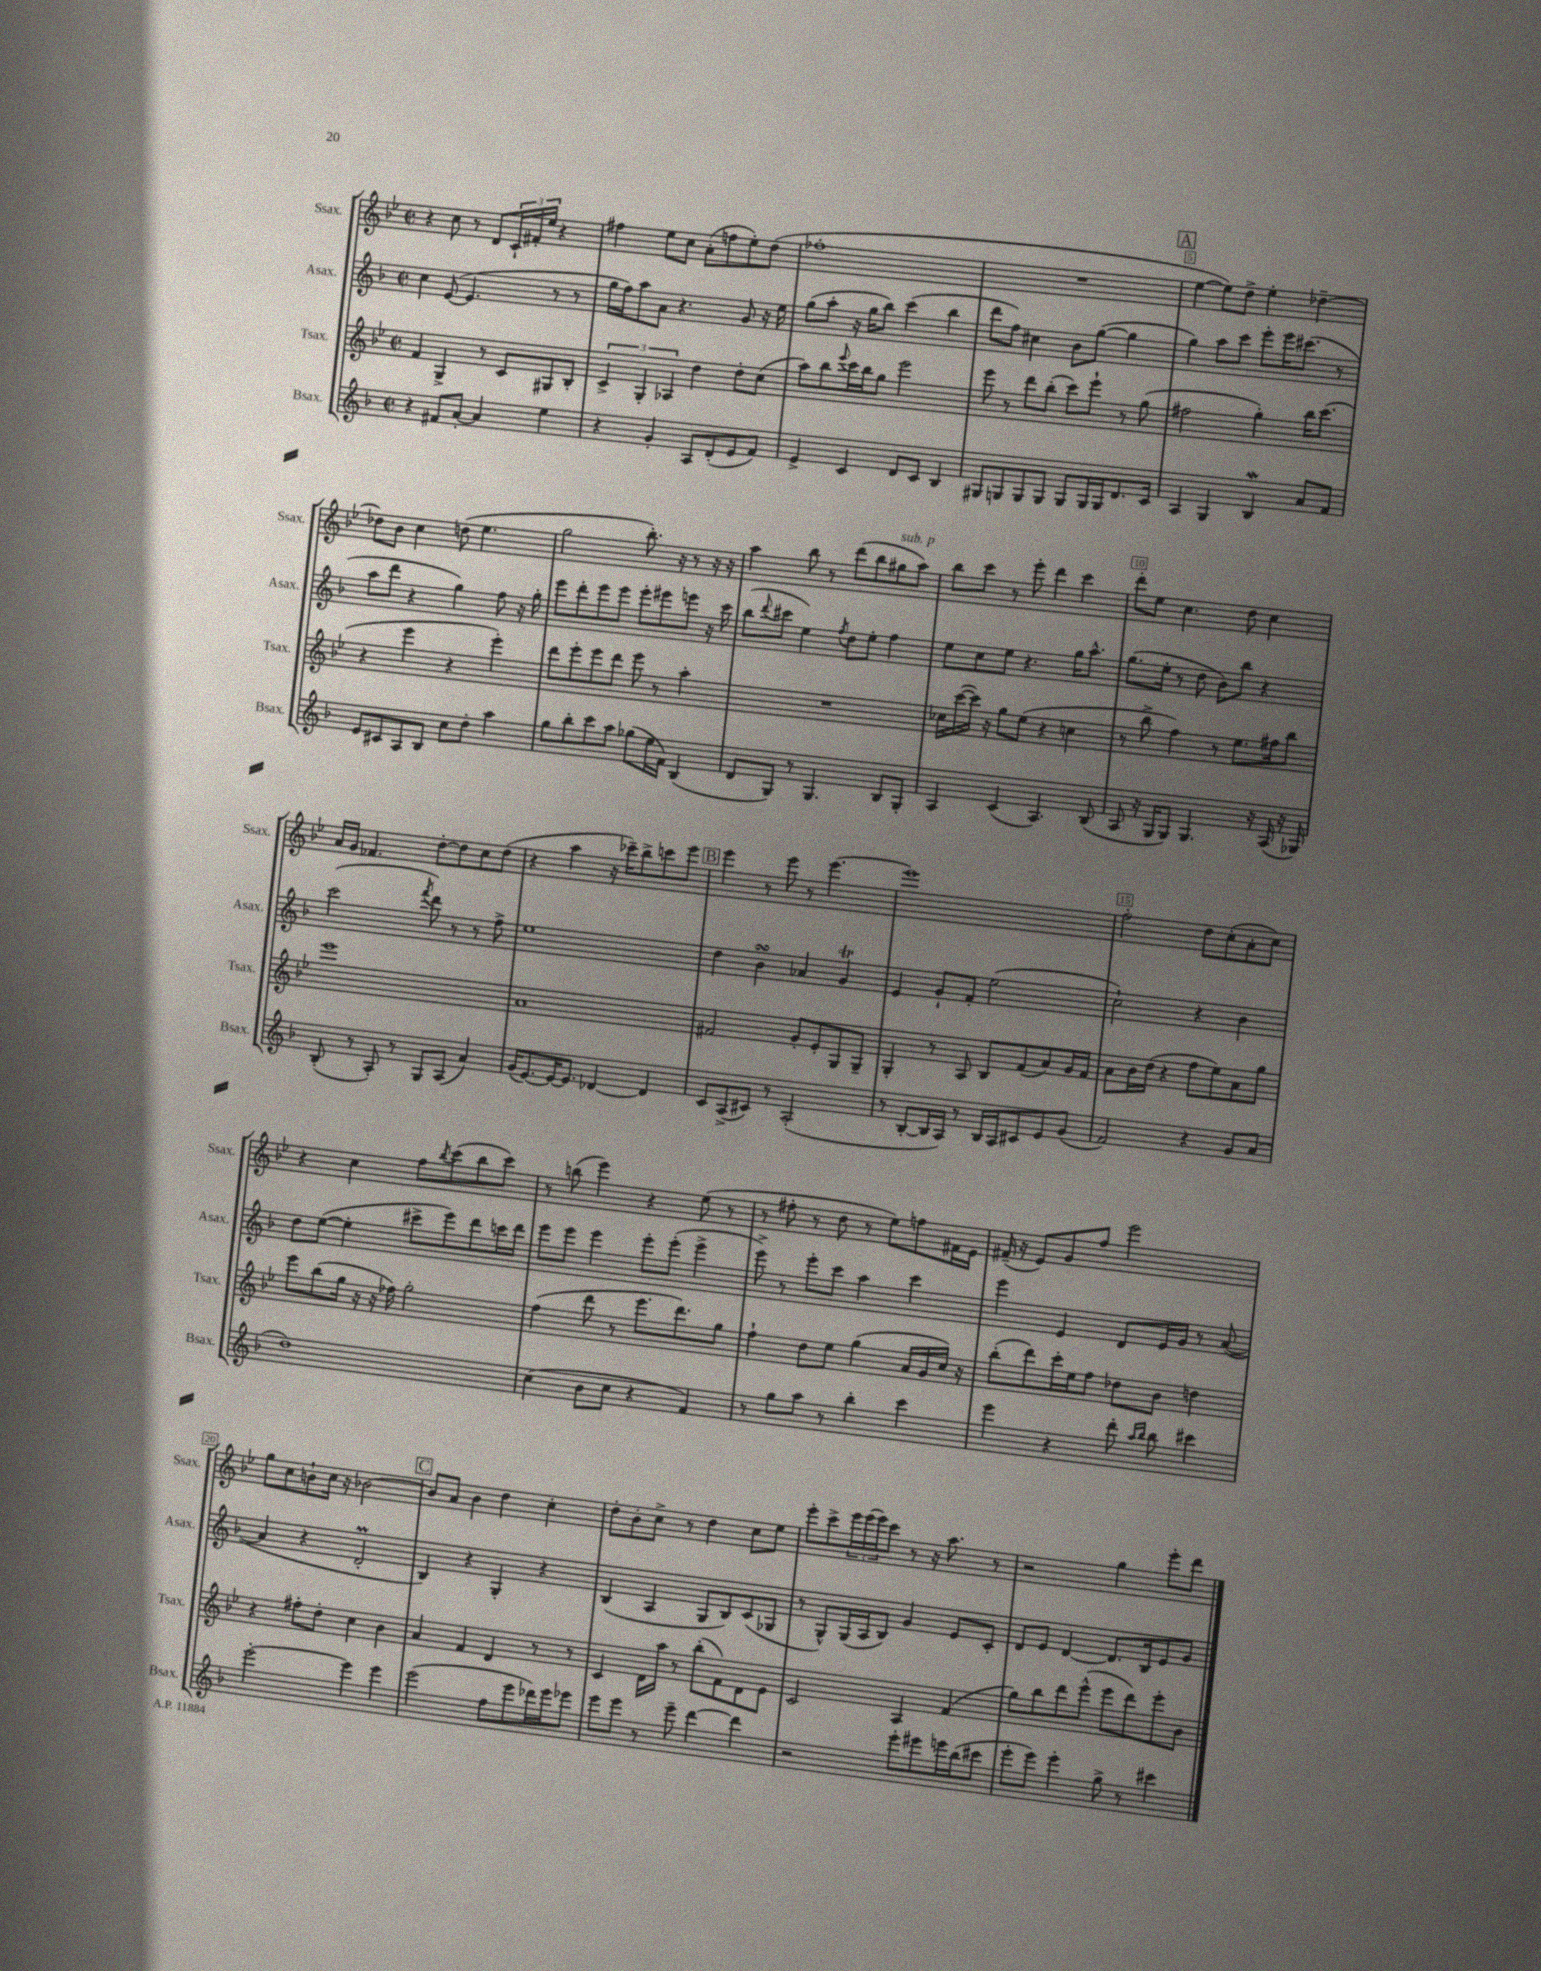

**kern	**kern	**kern	**kern
*staff4	*staff3	*staff2	*staff1
*clefG2	*clefG2	*clefG2	*clefG2
*k[b-]	*k[b-e-]	*k[b-]	*k[b-e-]
*M2/2	*M2/2	*M2/2	*M2/2
*met(c|)	*met(c|)	*met(c|)	*met(c|)
4r	4f/	4cc\	4r
8f#/L	4G^/	([8e/	8cc\
[8a'/J	.	4.e/]	8r
4a/]	8r	.	8d/L
.	8c/L	.	24c`/L
.	.	.	24f#'/
.	.	.	24ee-/JJ
4ee\	8G#/	8r	4r
.	8B-'/J	8r	.
=	=	=	=
4r	6c^/	16gg\LL	4ff#\
.	.	16ff\J)	.
.	.	8aa\	.
.	6G'/	.	.
4g'/	.	8a\J	8ee-\L
.	6A-/	.	.
.	.	4.r	8cc\J
8A/L	4dd\	.	(8a'\L
(8d'/	.	.	8ff\
8e/	8dd'\L	8g/	8ee-'\)
8f/J)	(8cc\J	16r	(8dd\J
.	.	16ee\	.
=	=	=	=
4e^/	8aa\L)	(8gg\L	1ff-'
.	8bb-\	8aa'\J	.
.	8qqeee-/	.	.
4c/	16ccc\L	16r	.
.	16bb-\J	16gg\LK	.
.	8gg\J	8bb-\J)	.
8d/L	2eee-\	(4ccc\	.
8c/J	.	.	.
4B-/	.	4bb-\	.
=	=	=	=
8G#/L	8eee-\	8ddd\L	1r
8G/	8r	8ff\J)	.
8G/	8ddd\L	4cc#\	.
8G/J	(8bb-'\J	.	.
8G/L	8ccc\L)	8b-\L	.
16G/L	8eee-`\J	([8gg\J	.
16G/J	.	.	.
8.d/	8r	4gg\]	.
.	(8gg\	.	.
16c/Jk	.	.	.
=	=	=	=
4A/	2ff#\	4gg\)	[4ee-\
4G/	.	8aa\L	8ee-\]L)
.	.	8ccc\J	8dd^\J
4B-/	4gg'\)	8eee'\L	4ee-'\
.	.	16eee\K	.
.	.	(8.ccc#\J	.
8a/L	16bb-\LK	.	[4dd-~\
.	(8.ccc\J	.	.
8f/J	.	8r	.
=	=	=	=
8e/L	4r	8aa\L	8dd-\]L
8c#/	.	8ddd\J	8b-\J
8A/	4eee-\	4r	4cc\
8B-/J	.	.	.
8cc\L	4r	4gg\)	(8dd\
8dd'\J	.	.	4.ee-\
4aa\	4eee-'\)	8ff\	.
.	.	16r	.
.	.	16gg'\	.
=	=	=	=
8gg\L	8ddd\L	8eee\L	2gg\
8bb-'\	8eee-'\	8ddd'\	.
8ccc\	8eee-\	8eee\	.
8aa\J	8ddd\J	8eee\J	.
(8gg-\L	8eee-\	8eee'\L	8.bb-'\)
16ee\L	8r	8eee#\	.
16f\JJ)	.	.	16r
(4B-/	4aa'\	8eee\J	8r
.	.	16r	16r
.	.	16ccc\	16r
=	=	=	=
8d/L	1r	(8bb-\L	4aa\
.	.	8qqddd/	.
8G/J)	.	8ccc#\J	.
8r	.	4ee\)	8bb-\
4.G/	.	.	8r
.	.	8qff/	.
.	.	8dd\L	(8ddd\L
.	.	8ee'\J	8bb-\
8B-/L	.	4ff\	8gg#\
8G'/J	.	.	8aa\J)
=	=	=	=
4A/	16cc-\LL	8ee\L	8bb-\L
.	([16ccc\	.	.
.	16ccc\]JJ)	8cc\	8ccc\J
.	16r	.	.
(4c/	8gg\L	8ee\J	8r
.	(8ee-\J	4.r	8eee-'\
4.A/)	4r	.	4ddd\
.	4cc\	16gg\LK	4ccc\
.	.	8.aa^^\J	.
(8B-/	.	.	.
=	=	=	=
8A/	8r	(8.gg\L	8ddd'\L
16r	8bb-^\	.	8ee-\J
16G/LK	.	16ee'\Jk	.
8G/J)	4ff\)	8r	4.cc\
4.G/	.	8dd\	.
.	8r	8b-\L)	.
.	8.ee-\L	8bb-\J	8dd\
16r	.	4r	4cc\
(16A/	16ff#\k	.	.
16r	8bb-\J	.	.
16G-/)	.	.	.
=	=	=	=
(8B-'/	1eee-	(2ccc\	16a/LL
.	.	.	16g/JJ
8r	.	.	4.f-/
8A'/)	.	.	.
8r	.	.	.
.	.	8qfff/	.
8G/L	.	8ddd\)	[8dd'\L
(8A/J	.	8r	8dd\]
4a/)	.	8r	8cc\
.	.	8ff^\	(8dd\J
=	=	=	=
(16g/LK	1a	1ee	4r
[8.e/)	.	.	.
16e/_K	.	.	4aa\
8.e/]J	.	.	.
[4d-/	.	.	16r
.	.	.	16ccc-~\LK)
.	.	.	8bb-^\
4d-/]	.	.	8ccc\
.	.	.	8eee-\J
=	=	=	=
8c/L	2f#/	4dd\	4eee-\
(8A^/	.	.	.
8c#/J)	.	4b-\	8r
8r	.	.	8eee-\
(2A'/	8g'/L	4a-/	8r
.	8e-'/	.	[4.eee-\
.	8G/	4g/	.
.	8G~/J	.	.
=	=	=	=
8r	4G'/	4e/	1eee-]
[8B-'/L	.	.	.
16B-/]L	8r	8g`/L	.
16A/JJ)	.	.	.
8r	8A/	8f'/J	.
16B-/LL	8B-/L	(2ee\	.
16A/J	.	.	.
8c#/	(8f/	.	.
8e/	8a/)	.	.
(8g/J	16g/L	.	.
.	16f/JJ	.	.
=	=	=	=
2f/)	8a\L	2cc`\)	2ff'\
.	16b-\L	.	.
.	(16dd\JJ	.	.
.	4r	.	.
4r	8ff\L	4r	8dd\L
.	8ee-\)	.	(8cc'\
8g/L	8a\	4b-\	8a'\
(8a/J	8gg\J	.	8cc\J)
=	=	=	=
1dd)	8eee-\L	8dd\L	4r
.	(8bb-\	([8ee\J	.
.	16gg\Jk	4ee'\]	4cc\
.	16r	.	.
.	16r	.	.
.	16ff-\)	.	.
.	2gg'\	8ccc#^\L	8ff\L
.	.	.	8qbb-/
.	.	8eee\)	(8ccc\
.	.	8ddd\	8bb-\
.	.	16ccc\L	8ccc\J)
.	.	16ddd\JJ	.
=	=	=	=
(4cc\	(4ff\	8eee\L	8r
.	.	8eee\J	(8bb\
8b-\L	8ddd\	4eee\	4eee-\)
8cc\J	8r	.	.
4r	8.eee-\L	8eee'\L	4r
.	.	(8eee'\J	.
.	8.ddd\)	.	.
4f/)	.	4eee^\	(8ee-\
.	8gg\J	.	8r
=	=	=	=
8r	4ff`\	8eee^\)	8r
8gg\L	.	8r	8ff#'\
8aa\J	8dd\L	8eee'\L	8r
8r	8ee-\J	8ccc\J	8dd\
4bb-'\	(4gg\	4aa\	8r
.	.	.	8ee-\L)
4ccc\	16a/LL	4ccc\	8ff\
.	16g/	.	.
.	16cc/JJ)	.	16f#\L
.	16r	.	16e-\JJ
=	=	=	=
4eee\	(8bb-'\L	4eee\	(16f#~/
.	.	.	16r
.	8ddd\)	.	8e-/L)
4r	16ccc'\L	4e/	8g/
.	16ee-\J	.	.
.	8ff\J	.	8ff/J
8ddd'\	8dd-\L	8d/L	2eee-\
16qqaa/LL	.	.	.
16qqbb-/JJ	.	.	.
8bb-\	8b-\J	16e/L	.
.	.	16g/JJ	.
4ccc#\	4dd\	8r	.
.	.	([8a/	.
=	=	=	=
[2eee'\	4r	4a/]	8gg\L
.	.	.	8cc\
.	8ff#'\L	4r	8b`\
.	8dd'\J	.	16cc\Jk
.	.	.	16r
4eee\]	4cc\	2d'/	[2b-\
4eee\	4b-\	.	.
=	=	=	=
(2eee\	4a/	4B-/)	8b-/]L
.	.	.	8a/J
.	4f/	4r	4b-\
8ff\L	4d/	4G'/	4dd\
8eee\	.	.	.
16ddd-\L)	8r	4r	4cc'\
16eee\J	.	.	.
8eee-\J	8r	.	.
=	=	=	=
8eee\L	4c/	(4B-/	8dd'\L
8eee\J	.	.	8b-'\
8r	16d\LL	4A/	8cc^\J
.	16aa\JJ	.	.
8eee~\	8r	.	8r
[4ddd\	(8bb-'\L	8G/L	4dd\
.	8f\)	8B-/)	.
4ddd\]	8d\	(8c/	8cc\L
.	8e-\J	8G-/J	8ee-\J
=	=	=	=
2r	2c/	8r	8eee-'\L
.	.	8G^^/L)	8ccc^\
.	.	(16G/L	24eee-\L
.	.	.	(24eee-\
.	.	16A/J	.
.	.	.	24eee-\J)
.	.	8B-/J)	8ccc\J
8eee'\L	4A/	4g/	8r
8eee#\	.	.	16r
.	.	.	8.aa\
16eee\L	(4f/	8e/L	.
(16bb-\J	.	.	.
8ccc#\J	.	8c'/J	8r
=	=	=	=
8eee'\L	8gg\L)	8d/L	2r
8eee\J)	8bb-\	8e/J	.
4eee'\	8ddd\	[4d/	.
.	(8eee-^^\J	.	.
8gg^\	8eee-\L	8.d/]L	4gg\
8r	8ddd\)	.	.
.	.	16B-/k	.
4ccc#\	8eee-'\	8e/	8eee-'\L
.	8b-\J	8g/J	8ddd\J
==	==	==	==
*-	*-	*-	*-
